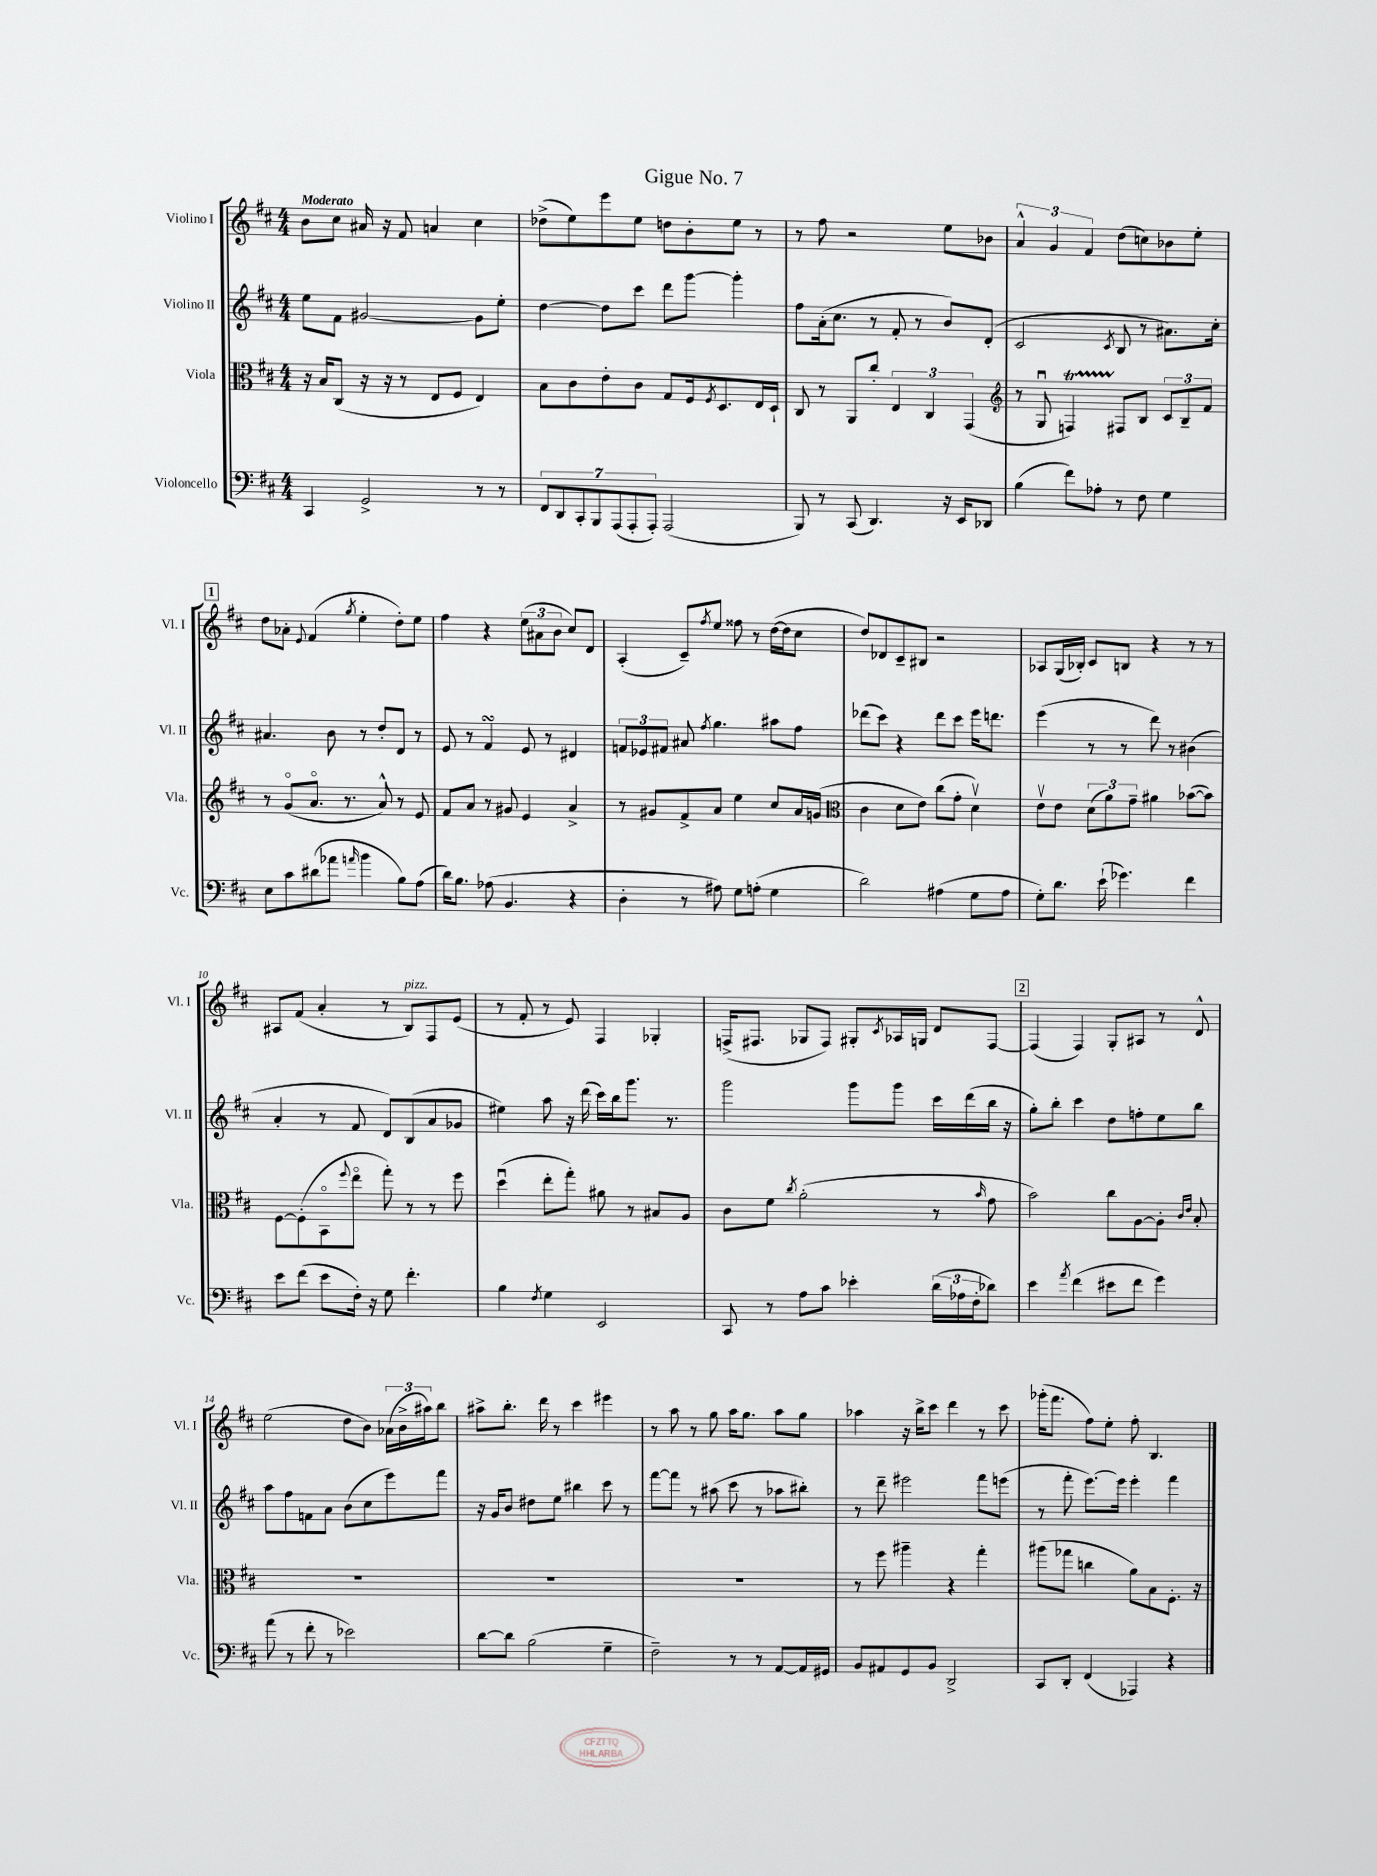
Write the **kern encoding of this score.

**kern	**kern	**kern	**kern
*part4	*part3	*part2	*part1
*staff4	*staff3	*staff2	*staff1
*I"Violoncello	*I"Viola	*I"Violino II	*I"Violino I
*I'Vc.	*I'Vla.	*I'Vl. II	*I'Vl. I
*clefF4	*clefC3	*clefG2	*clefG2
*k[f#c#]	*k[f#c#]	*k[f#c#]	*k[f#c#]
*M4/4	*M4/4	*M4/4	*M4/4
=1	=1	=1	=1
!	!	!	!LO:TX:a:B:t=Moderato
4CC#/	16r	8ee\L	8b\L
.	16B/KL	.	.
.	(8C#/J	8f#\J	8cc#\J
2GG^/	16r	[2g#X/	16a#X/
.	16r	.	16r
.	8r	.	8f#/
.	8E/L	.	4an/
.	8F#/J	.	.
8r	4E/)	8g#\L]	4cc#\
8r	.	8ee'\J	.
=2	=2	=2	=2
14FF#/L	8B\L	[4dd\	(8dd-X^\L
14DD/	.	.	.
.	8c#\	.	8ee\)
14CC#'/	.	.	.
14BBB/	.	.	.
.	8e'\	8dd\L]	8eee\
(14AAA/	.	.	.
14AAA'/	.	.	.
.	8c#\J	8ccc#\J	8ee\J
14AAA'/J)	.	.	.
(2AAA/	8G/L	8ddd\L	8ddn\L
.	16F#/k	[8ggg\J	8b'\
.	8qF#/	.	.
.	8.D/	.	.
.	.	4ggg'\]	8ee\J
.	16E/L	.	8r
.	16D`/JJ	.	.
=3	=3	=3	=3
8BBB/)	8C#/	8ff#\L	8r
8r	8r	(16a'\k	8ff#\
.	.	8.cc#\J	.
(8CC#/	8AA/L	.	2r
4.DD/)	8cc#'/J	8r	.
.	6E/	8f#'/	.
.	.	8r	.
.	6C#/	.	.
16r	.	8b/L)	8ee\L
16EE/KL	.	.	.
.	(6GG/	.	.
8DD-X/J	.	(8d'/J	8b-X\J
=4	=4	=4	=4
*	*clefG2	*	*
(4B\	8r	2c#/	6a^^/
.	8Gu/	.	.
.	.	.	6g/
8f#\L)	4FnT/)	.	.
.	.	.	6f#/
8A-X'\J	.	.	.
.	.	8qc#/	.
8r	8F#X/L	8B/	(8dd\L
8F#\	8B/J	8r	8ccn\)
4G\	12c#/L	8.a#X\L)	8b-X\
.	12B~/	.	.
.	.	.	8ee'\J
.	12f#/J	.	.
.	.	16cc#'\Jk	.
!!LO:LB:g=z
!!LO:REH:place=s1:t=1
=5	=5	=5	=5
8E\L	8r	4.a#X/	8dd\L
8c#\	(8g/L	.	8a-X'\J
.	.	.	8qqe/
(8d#X\	8.a/J	.	(4f#/
8a-X\J	.	8b\	.
.	8.r	.	.
16qqan/	.	.	8qgg/
4b\	.	8r	4ee'\
.	8a^^/)	8dd'/L	.
8B\L)	8r	8d/J	8dd'\L)
(8A\J	8e/	8r	8ee\J
=6	=6	=6	=6
16d\KL)	8f#/L	8e/	4ff#\
8.B\J	.	.	.
.	8a/J	8r	.
(8A-X\	8r	4f#sSsS/	4r
4.BB/	8g#X/	.	.
.	4e/	8e/	(12ee\L
.	.	.	12a#X\
.	.	8r	.
.	.	.	12b\J
4r	4a^/	4d#X/	8cc#/L)
.	.	.	8d/J
=7	=7	=7	=7
4D'\	8r	12fn/L	(4A'/
.	.	12e-X/	.
.	8g#X/L	.	.
.	.	12f#X/J	.
8r	8f#^/	8a#X/	8c#~/L)
.	.	8qff#/	8qff#/
8A#X\)	8a/J	4.gg\	8ee/J
8G\L	4ee\	.	8ff##X\
(8An'\J	.	.	8r
4G\	8cc#/L	8aa#X\L	([16dd\LL
.	.	.	16dd\J]
.	16a/L	8ff#\J	8cc#\J
.	(16gn/JJ	.	.
=8	=8	=8	=8
*	*clefC3	*	*
2d\)	4c#\	(8ddd-X\L	8dd/L)
.	.	8ccc#\J)	8d-X/
.	8d\L	4r	8c#~/
.	8e\J)	.	8B#X/J
(4A#X\	(8cc#\L	8ddd-\L	2r
.	8g'\J	8ccc#\J	.
8G\L	4dv\)	16eee\KL	.
.	.	8.dddn\J	.
8A#\J	.	.	.
=9	=9	=9	=9
8G'\L)	8ev\L	(4eee\	8A-X/L
8.d\J	8e\J	.	(16G/L
.	.	.	16B-X'/JJ)
.	(12d\L	8r	8c#/L
(16e`\	.	.	.
.	12a\)	.	.
4.g-X\)	.	8r	8Bn/J
.	12g~\J	.	.
.	4a#X\	8ddd\)	4r
.	.	8r	.
4f#\	([8b-X\L	(4b#X\	8r
.	8b-\J])	.	8r
!!LO:LB:g=z
=10	=10	=10	=10
8e\L	[8F#\L	4a'/	8A#X/L
(8f#\J	(8F#'\]	.	(8f#/J
8e\L	8BB\	8r	4a'/
.	8qqff#/	.	.
16F#'\Jk)	8ee\J	8f#/	.
16r	.	.	.
8G\	8gg'\)	8d/L)	8r
!	!	!	!LO:TX:a:i:t=pizz.
4.f#'\	8r	(8B/	8B/L)
.	8r	8a/	8F#/
.	8ff#\	8g-X/J	(8e/J
=11	=11	=11	=11
4B\	(4ddu\	4ee#X\)	8r
.	.	.	8f#'/
8qF#/	.	.	.
4G\	8ee'\L	8aa\	8r
.	8gg'\J)	16r	8e/)
.	.	(16ddd\	.
2EE/	8a#X\	16ccc#\LL)	4F#/
.	.	16bb\J	.
.	8r	8.ggg\J	.
.	8B#X/L	.	4G-X'/
.	.	8.r	.
.	8A/J	.	.
=12	=12	=12	=12
8CC#/	8c#\L	2ggg\	(16Fn^/KL
.	.	.	8.F#X/J
8r	8f#\J	.	.
.	8qcc#/	.	.
8A\L	(2a'\	.	8G-X/L
8c#\J	.	.	8F#/J)
4e-X'\	.	8ggg\L	8G#X'/L
.	.	.	8qc#/
.	.	8ggg\J	16A-X/L
.	.	.	16Gn/JJ
(24d\LL	8r	16ccc#\LL	8d/L
24A-X\	.	.	.
.	.	(16ddd\	.
24F#'\J	.	.	.
.	16qqb/	.	.
8d-X\J)	8g\	16bb\JJ	[8F#/J
.	.	16r	.
!!LO:REH:place=s1:t=2
=13	=13	=13	=13
4e\	2b\)	8gg'\L)	(4F#/]
.	.	8bb'\J	.
8qa/	.	.	.
(4f#\	.	4ccc#\	4F#/)
8e#X\L	8cc#\L	8dd\L	8G'/L
8f#\J	[8A\	8ffn'\	8A#X/J
4g\)	8A'\J]	8ee\	8r
.	16qqc#/LL	.	.
.	16qqe/JJ	.	.
.	8B'/	8bb\J	8d^^/
!!LO:LB:g=z
=14	=14	=14	=14
(8a\	1r	8aa\L	(2ee\
8r	.	8ff#\	.
8f#'\	.	8fn\	.
8r	.	8a\J	.
2e-X\)	.	(8b\L	8dd\L
.	.	8cc#\	8b\J)
.	.	8eee\)	(24a-X\LL
.	.	.	24b^\
.	.	.	24aa#X\J)
.	.	8fff#\J	8bb\J
=15	=15	=15	=15
[8d\L	1r	16r	8aa#X^\L
.	.	16g/KL	.
8d\J]	.	8b/J	8.bb'\J
(2B\	.	8dd#X\L	.
.	.	.	16ddd\
.	.	8ee\J	8r
.	.	4bb#X\	4ccc#\
4G~\	.	8ccc#\	4eee#X\
.	.	8r	.
=16	=16	=16	=16
2F#~\)	1r	[8fff#\L	8r
.	.	8fff#\J]	8aa\
.	.	8r	8r
.	.	(8aa#X\	8gg\
8r	.	8ccc#\	16aa\KL
.	.	.	8.gg\J
8r	.	8r	.
[8AA/L	.	8aa-X\L	8aa\L
16AA/L]	.	8bb#X'\J)	8gg\J
16GG#X/JJ	.	.	.
=17	=17	=17	=17
8BB/L	8r	8r	4aa-X\
8AA#X/	8ff#\	8ddd~\	.
8GG/	4aa#X~\	2eee#X\	16r
.	.	.	16bb^\KL
8BB/J	.	.	8ccc#\J
2DD^/	4r	.	4ddd\
.	4gg'\	8fff#\L	8r
.	.	(8eeen\J	8ccc#\
=18	=18	=18	=18
8CC#/L	(8aa#X\L	8r	(16ggg-X'\KL
.	.	.	8.fff#\J
8DD'/J	8gg-X\J	8fff#'\	.
(4FF#/	4ccn\	[8.eee\L)	8ff#\L)
.	.	.	8ee'\J
.	.	16eee\Jk]	.
4AAA-X/)	8a\L)	4eee'\	8ff#'\
.	8B\	.	4.B/
4r	8.F#'\J	4fff#\	.
.	16r	.	.
==	==	==	==
*-	*-	*-	*-
